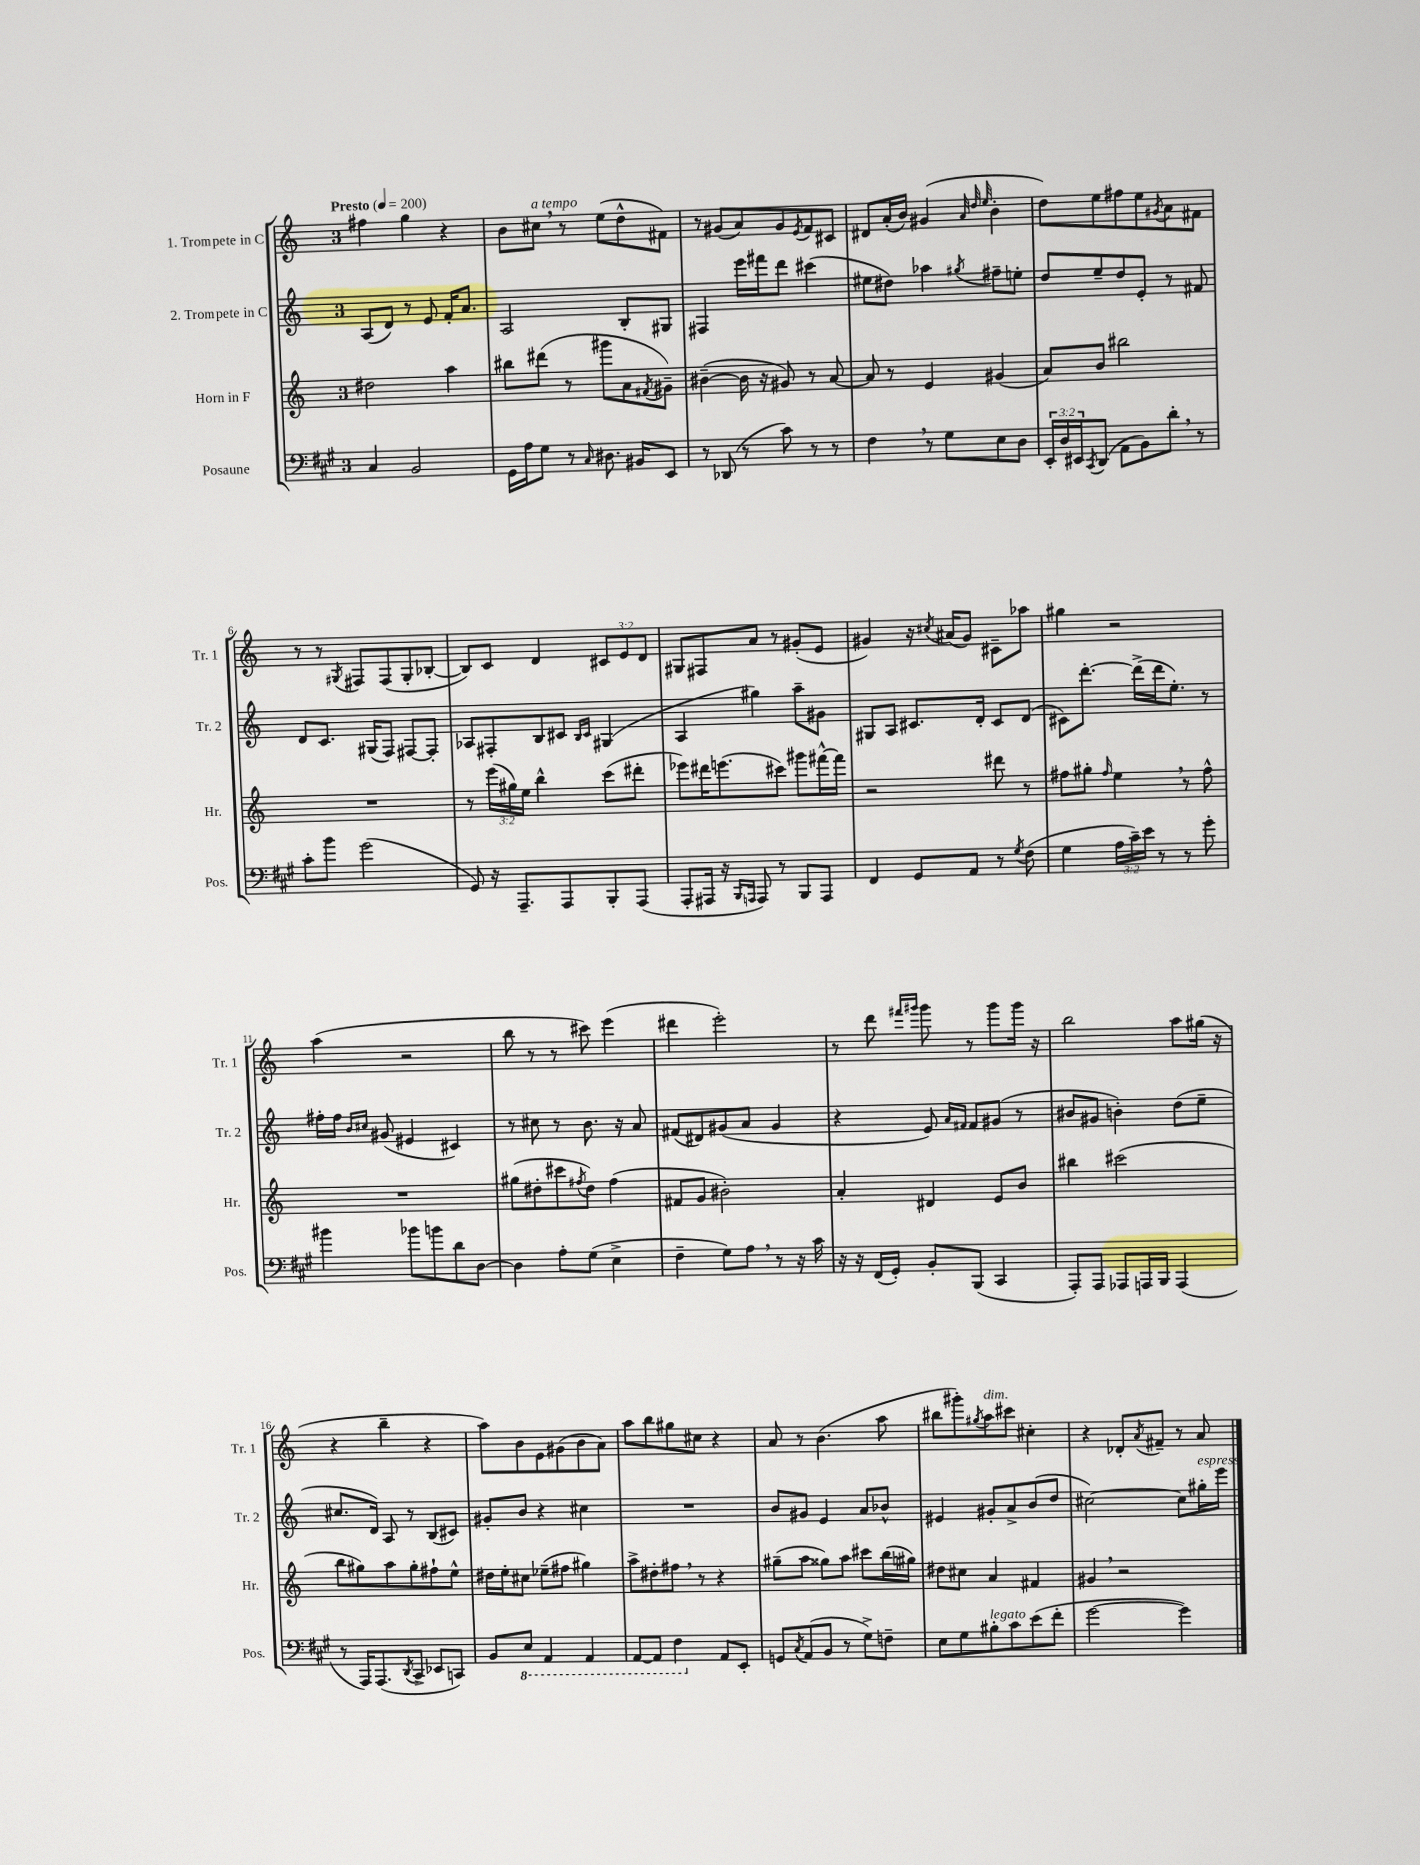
<<
\new StaffGroup <<
\new Staff = "s0" \with { instrumentName = "1. Trompete in C" shortInstrumentName = "Tr. 1" } {
    \clef treble \key c \major \once \override Staff.TimeSignature.style = #'single-digit \time 3/4 \override Staff.TupletNumber.text = #tuplet-number::calc-fraction-text \tempo "Presto" 4 = 200
    fis''4 g''4 r4 |
    b'8 cis''8^\markup { \italic "a tempo" } \breathe r8 e''8( d''8-^ fis'8) |
    r8 gis'8( a'8) gis'8 \acciaccatura { e'8 } f'8 cis'8 |
    dis'8 a'16-.( b'16) gis'4( \grace { a'32 d''32 e''32 } b'4-. |
    d''8) e''8 fis''8 e''8 \acciaccatura { gis'8 } a'8 fis'8 |
    r8 r8 \acciaccatura { gis8 } fis8 fis8( gis8-. bes8~-. |
    bes8) c'8 d'4 \tuplet 3/2 { cis'8 e'8 d'8 } |
    gis8 fis8 a'8 r8 gis'8-.( e'8 |
    gis'4) r16 \acciaccatura { cis''8 } ais'16( gis'8) cis'8-- aes''8 |
    gis''4 r2 |
    a''4( r2 |
    b''8 r8 r8 cis'''8) e'''4( |
    dis'''4 e'''2-.) |
    r8 d'''8 \grace { fis'''16 gis'''16 } gis'''8 r8 gis'''8 gis'''16 r16 |
    b''2 a''8 gis''16( r16 |
    r4 b''4-- r4 |
    a''8) b'8 e'8 gis'8( b'8 a'8) |
    a''8 b''8 gis''8 cis''8 r4 |
    a'8 r8 b'4.( a''8 |
    bis''8 gis'''8-.) \acciaccatura { gis''8 } a''8^\markup { \italic "dim." } cis'''8 cis''4-. |
    r4 des'8-. \acciaccatura { a'8 } fis'8-- r8 a'8 \bar "|." |
}
\new Staff = "s1" \with { instrumentName = "2. Trompete in C" shortInstrumentName = "Tr. 2" } {
    \clef treble \key c \major \once \override Staff.TimeSignature.style = #'single-digit \time 3/4
    a8( d'8) r8 e'8 f'16-. a'8. |
    a2 b8-. gis8 |
    fis4 e'''16 fis'''16 d'''8 cis'''4( |
    eis''8 dis''8) aes''4 \acciaccatura { gis''8 } fis''8-- e''8-. |
    d''8 e''8-- d''8 e'8-. r8 fis'8 |
    d'8 c'8. gis16( f8) fis8~ fis8-. |
    aes8 fis8-. b8 cis'8 \grace { b16 cis'16 } gis4( |
    a4 gis''4) a''8-- gis'8 |
    gis8 a8 cis'8. d'16-. cis'8 d'8( |
    cis'8) d'''8.~-. d'''16->( d'''16 e''8.-.) r8 |
    fis''16-. fis''16 \grace { b'16 cis''16 } gis'8( eis'4 cis'4) |
    r8 cis''8 r8 b'8. r16 a'8 |
    fis'8( dis'8) gis'8( a'8 gis'4 |
    r4 e'8) \grace { a'16 fis'16 } fis'8 gis'8( r8 |
    bis'8 gis'8 b'4-.) d''8( e''8-- |
    cis''8. d'16) a8 r8 b8( cis'8) |
    gis'8-. b'8 r4 cis''4 |
    R2. |
    b'8 gis'8 e'4 a'8 bes'8-^ |
    eis'4 gis'8-. a'8-> b'8( d''8 |
    cis''2~) cis''8 gis''16-.^\markup { \italic "espress." } e'''16 \bar "|." |
}
\new Staff = "s2" \with { instrumentName = "Horn in F" shortInstrumentName = "Hr." } {
    \clef treble \key c \major \once \override Staff.TimeSignature.style = #'single-digit \time 3/4 \override Staff.TupletNumber.text = #tuplet-number::calc-fraction-text
    dis''2 a''4 |
    bis''8 dis'''8( r8 gis'''8 a'8 \acciaccatura { fis'8 } gis'8--) |
    bis'4~--( bis'16 r16 gis'8) r8 a'8~ |
    a'8 r8 e'4 gis'4( |
    a'8) b'8 bis''2 |
    R2. |
    r8 \tuplet 3/2 { e'''16( gis''16) e''16 } b''4-^ c'''8( dis'''8-. |
    ees'''8) dis'''16 e'''8.( cis'''8) gis'''8 fis'''16~-^ fis'''16 |
    r2 dis'''8 r8 |
    fis''8 gis''8-. \grace { fis''16 } e''4 \breathe r8 fis''8-^ |
    R2. |
    gis''8( dis''8-. cis'''8 \acciaccatura { fis''8 } dis''8) fis''4( |
    fis'8 g'8 bis'2-.) |
    a'4-. dis'4 e'8 b'8 |
    bis''4 cis'''2( |
    b''8 gis''8) a''8 gis''8-. fis''8-! e''8-^ |
    dis''16 e''16-. cis''8 ees''8--( fis''8 gis''4) |
    a''8-> dis''8-. fis''8 \breathe r8 r4 |
    gis''8--( a''8 gisis''8) a''8 cis'''8 b''16( gis''16) |
    dis''8 cis''8 a'4 fis'4 |
    gis'4 \breathe r2 \bar "|." |
}
\new Staff = "s3" \with { instrumentName = "Posaune" shortInstrumentName = "Pos." } {
    \clef bass \key a \major \once \override Staff.TimeSignature.style = #'single-digit \time 3/4 \override Staff.TupletNumber.text = #tuplet-number::calc-fraction-text
    cis4 b,2 |
    gis,16 a16 gis8 r8 \grace { cis16 } dis8. bis,16 e,8 |
    r8 des,8( r8 cis'8) r8 r8 |
    fis4 \breathe r8 gis8 e8 d8 |
    \tuplet 3/2 { e,16-. d16 eis,16 } \acciaccatura { cis,8 } d,8( a,8 b,8) d'8-. \breathe r8 |
    cis'8-. b'8 gis'2( |
    gis,8) r16 a,,8.-- a,,8 b,,8-. a,,8( |
    a,,8-. ais,,16 r16 \grace { b,,16 a,,16 } a,,8) r8 b,,8 a,,8 |
    fis,4 gis,8 a,8 r8 \acciaccatura { gis8 } fis8( |
    gis4 \tuplet 3/2 { a16 cis'16--) e'16 } r8 r8 gis'8-. |
    bis'4 bes'8 b'8 d'8 d8~ |
    d4 a8-. gis8( e4-> |
    fis4-- gis8) a8 \breathe r8 r16 cis'16 |
    r16 r16 fis,16( gis,16-.) b,8-. b,,8( cis,4 |
    a,,8-.) a,,8 aes,,8 a,,16 b,,16 a,,4( |
    r8 a,,16) a,,8.( \acciaccatura { d,8 } cis,8-> ees,8 c,8) |
    b,8 \ottava #-1 e,8 a,,4 a,,4 |
    a,,8~ a,,8 fis,4 \ottava #0 a,8 e,8-. |
    g,8 \acciaccatura { cis8 } a,8( b,8 r8 gis8->) f8-- |
    e8 gis8 bis8-.^\markup { \italic "legato" } cis'8 e'8( fis'8-. |
    gis'2~ gis'4) \bar "|." |
}
>>
>>
